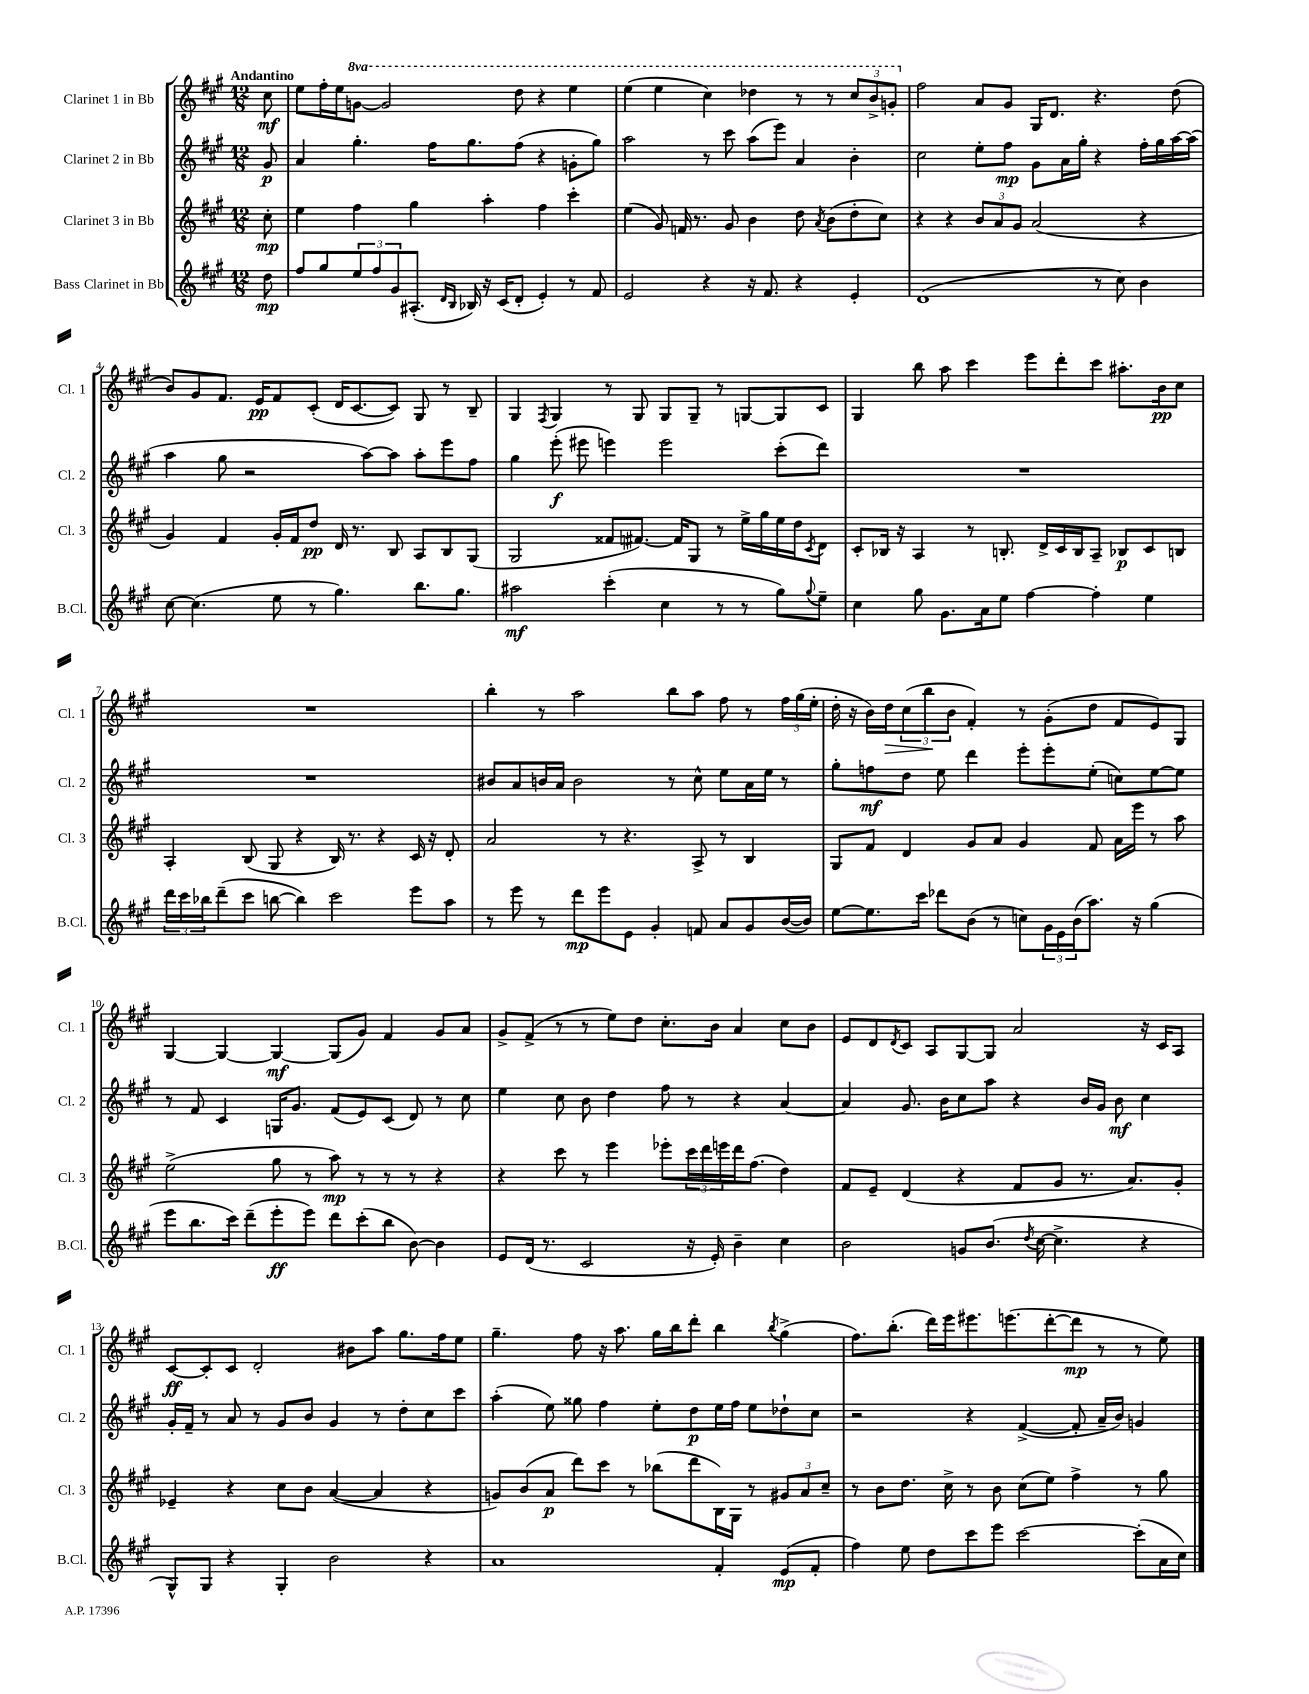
<<
\new StaffGroup <<
\new Staff = "s0" \with { instrumentName = "Clarinet 1 in Bb" shortInstrumentName = "Cl. 1" } {
    \clef treble \key a \major \numericTimeSignature \time 12/8 \set Staff.ottavationMarkups = #ottavation-simple-ordinals \partial 8 \tempo "Andantino"
    cis''8\mf |
    e''8 fis''16-. e''16 \ottava #1 g''8~ g''2 d'''8 r4 e'''4 |
    e'''4( e'''4 cis'''4) des'''4 r8 r8 \tuplet 3/2 { cis'''8 b''8-> g''8-. \ottava #0 } |
    fis''2 a'8 gis'8 gis16 d'8. r4. d''8( |
    b'8) gis'8 fis'8. e'16\pp fis'8 cis'8-.( d'16 cis'8.~ cis'8) gis8 r8 b8-- |
    gis4 \acciaccatura { fis8 } gis4 r8 gis8 gis8 gis8-- r8 g8~ g8 cis'8 |
    gis4 b''8 a''8 cis'''4 e'''8 d'''8-. cis'''8 ais''8.-. b'16\pp cis''8 |
    R1. |
    b''4-. r8 a''2 b''8 a''8 fis''8 r8 \tuplet 3/2 { fis''16 gis''16( e''16-. } |
    d''16-. r16 b'16) d''16\> \tuplet 3/2 { cis''8( b''8\! b'8 } fis'4-.) r8 gis'8-.( d''8 fis'8 e'8) gis8 |
    gis4~ gis4~ gis4~\mf gis8( gis'8) fis'4 gis'8 a'8 |
    gis'8-> fis'8->( r8 r8 e''8) d''8 cis''8.-. b'16 a'4 cis''8 b'8 |
    e'8 d'8 \acciaccatura { d'8 } cis'8 a8 gis8~ gis8 a'2 r16 cis'16 a8 |
    cis'8~\ff cis'8-. cis'8 d'2-. bis'8 a''8 gis''8. fis''16 e''8 |
    gis''4.-- fis''8 r16 a''8. gis''16 b''16 d'''8-. b''4 \acciaccatura { b''8 } gis''4->( |
    fis''8.) b''8.-.( d'''16) e'''16 eis'''8. e'''8.( d'''8~-. d'''8\mp r8 r8 e''8) \bar "|." |
}
\new Staff = "s1" \with { instrumentName = "Clarinet 2 in Bb" shortInstrumentName = "Cl. 2" } {
    \clef treble \key a \major \numericTimeSignature \time 12/8 \partial 8
    gis'8\p |
    a'4 gis''4.-. fis''16 gis''8. fis''8( r4 g'8-. gis''8) |
    a''2 r8 cis'''8 a''8( e'''8) a'4 b'4-. |
    cis''2 e''8-. fis''8\mp gis'8 a'16 gis''16-. r4 fis''16-. gis''16 a''16~ a''16( |
    a''4 gis''8 r2 a''8~) a''8 a''8-. e'''8 fis''8 |
    gis''4 e'''8-.\f( eis'''8 e'''4) e'''2 cis'''8-.( d'''8) |
    R1. |
    R1. |
    bis'8 a'8 b'16 a'16 b'2 r8 cis''8-^ e''8 a'16 e''16 r8 |
    gis''8-. f''8\mf d''8 e''8 d'''4 e'''8-. e'''8-. e''8-.( c''8) e''8~ e''8 |
    r8 fis'8 cis'4 g16 gis'8. fis'8( e'8) cis'8( d'8) r8 cis''8 |
    e''4 cis''8 b'8 d''4 fis''8 r8 r4 a'4~ |
    a'4 gis'8. b'16 cis''8 a''8 r4 b'16 gis'16 b'8\mf cis''4 |
    gis'16-. fis'16-- r8 a'8 r8 gis'8 b'8 gis'4 r8 d''8-. cis''8 cis'''8 |
    a''4-.( e''8) gisis''8 fis''4 e''8-. d''8\p e''16 fis''16 e''8 des''8-! cis''8 |
    r2 r4 fis'4~->( fis'8-. a'16-- b'16) g'4 \bar "|." |
}
\new Staff = "s2" \with { instrumentName = "Clarinet 3 in Bb" shortInstrumentName = "Cl. 3" } {
    \clef treble \key a \major \numericTimeSignature \time 12/8 \partial 8
    cis''8-.\mp |
    e''4 fis''4 gis''4 a''4-. fis''4 cis'''4-. |
    e''4( gis'8) f'16 r8. gis'8 b'4 d''8 \acciaccatura { a'8 } b'8( d''8-. cis''8) |
    r4 r4 \tuplet 3/2 { b'8 a'8 gis'8 } a'2( r4 |
    gis'4) fis'4 gis'16-. fis'16 d''8\pp d'16 r8. b8 a8 b8 gis8( |
    gis2 fisis'8 fis'8.~) fis'16 gis8 r8 e''16-> gis''16 e''16 d''16 \acciaccatura { cis'8 } d'8 |
    cis'8-. bes16 r16 a4 r8 b8.-. d'16-> cis'16 b16 a8-- bes8\p cis'8 b8 |
    a4-. b8( gis8 r4 b16) r8. r4 cis'16 r16 d'8-. |
    a'2 r8 r4. a8-> r8 b4 |
    gis8 fis'8 d'4 gis'8 a'8 gis'4 fis'8 a'16 e'''16 r8 a''8 |
    e''2->( gis''8 r8 a''8\mp) r8 r8 r8 r4 |
    r4 cis'''8 r8 e'''4 ees'''8-. \tuplet 3/2 { cis'''16 d'''16 e'''16 } d'''16 fis''8.( d''4) |
    fis'8 e'8-- d'4( r4 fis'8 gis'8 r8. a'8.) gis'8-. |
    ees'4-- r4 cis''8 b'8 a'4~( a'4 r4 |
    g'8) b'8( a'8\p d'''8) cis'''8 r8 bes''8( d'''8 b16) gis16 r8 \tuplet 3/2 { gis'8 a'8 cis''8-- } |
    r8 b'8 d''8. cis''16-> r8 b'8 cis''8( e''8) fis''4-> r8 gis''8 \bar "|." |
}
\new Staff = "s3" \with { instrumentName = "Bass Clarinet in Bb" shortInstrumentName = "B.Cl." } {
    \clef treble \key a \major \numericTimeSignature \time 12/8 \partial 8
    d''8\mp |
    fis''8 gis''8 \tuplet 3/2 { e''8 fis''8 gis'8 } ais8.-.( \grace { d'16 b16 } bes16) r16 cis'16( d'8-. e'4-.) r8 fis'8 |
    e'2 r4 r16 fis'8. r4 e'4-. |
    d'1( r8 cis''8) b'4 |
    cis''8~ cis''4.( e''8 r8 gis''4.) b''8. gis''8. |
    ais''2\mf cis'''4-.( cis''4 r8 r8 gis''8) \appoggiatura { gis''8 } e''8-- |
    cis''4 gis''8 gis'8. a'16 e''8 fis''4~ fis''4-. e''4 |
    \tuplet 3/2 { d'''16 cis'''16 bes''16 } d'''8--( cis'''8 b''8~ b''4) cis'''2 e'''8 a''8 |
    r8 e'''8 r8 d'''8\mp e'''8 e'8 gis'4-. f'8 a'8 gis'8 b'16~( b'16) |
    e''8~ e''8. cis'''16 des'''8 b'8( r8 c''8) \tuplet 3/2 { gis'16 e'16 b'16( } a''8.) r16 gis''4( |
    e'''8 b''8. cis'''16) d'''8--( e'''8-.\ff e'''8) d'''8 cis'''8-.( b''8 b'8~) b'4 |
    e'8 d'16( r8. cis'2 r16 e'16-.) b'4-- cis''4 |
    b'2 g'8 b'8.( \acciaccatura { d''8 } cis''16~ cis''4.-> r4 |
    gis8-^) gis8 r4 gis4-. b'2 r4 |
    a'1 fis'4-. e'8\mp( fis'8-. |
    fis''4) e''8 d''8 cis'''8 e'''8 cis'''2~ cis'''8-.( a'16 cis''16) \bar "|." |
}
>>
>>
